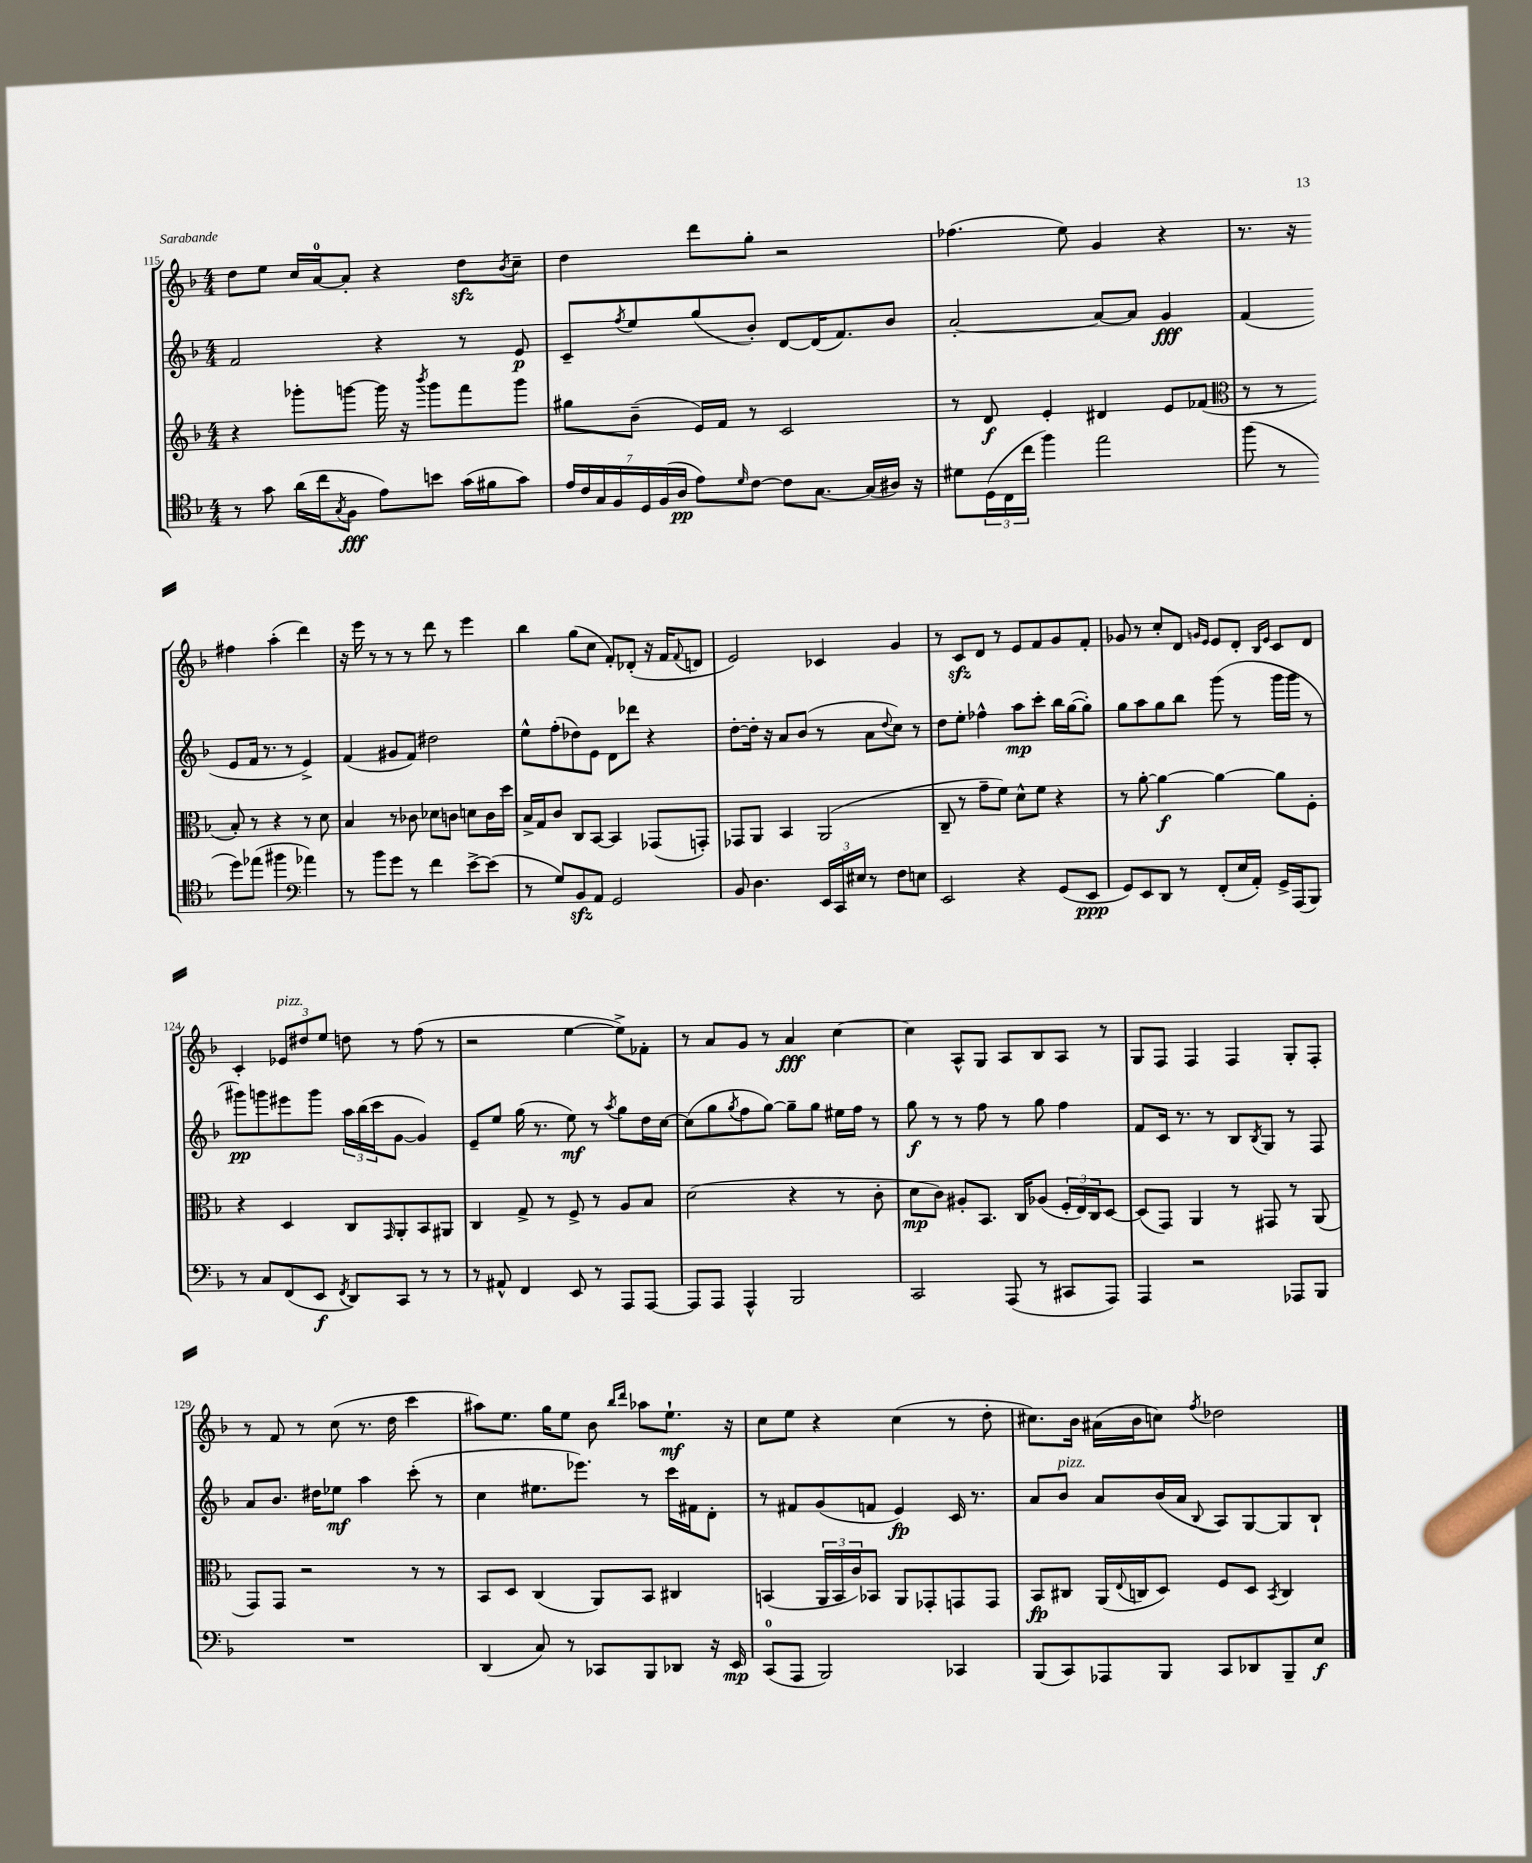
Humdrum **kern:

**kern	**dynam	**kern	**dynam	**kern	**dynam	**kern	**dynam
*part4	*part4	*part3	*part3	*part2	*part2	*part1	*part1
*staff4	*staff4	*staff3	*staff3	*staff2	*staff2	*staff1	*staff1
*clefC4	*	*clefG2	*	*clefG2	*	*clefG2	*
*k[b-]	*	*k[b-]	*	*k[b-]	*	*k[b-]	*
*M4/4	*	*M4/4	*	*M4/4	*	*M4/4	*
=115	=115	=115	=115	=115	=115	=115	=115
8r	.	4r	.	2f/	.	8dd\L	.
8g\	.	.	.	.	.	8ee\J	.
(16a\LL	.	8ggg-X'\L	.	.	.	16cc/LL	.
16cc\J	.	.	.	.	.	[16a/J	.
8qG/	.	.	.	.	.	.	.
8F\J	fff	[8gggn\J	.	.	.	8a'/J]	.
8e\L)	.	16ggg\]	.	4r	.	4r	.
.	.	16r	.	.	.	.	.
.	.	8qbbb-/	.	.	.	.	.
8bn\J	.	8ggg\L	.	.	.	.	.
(16g\LL	.	8fff\	.	8r	.	8ddzz\L	.
16f#X\J	.	.	.	.	.	.	.
.	.	.	.	.	.	8qb-/	.
8g\J)	.	8ggg\J	.	8e/	p	8cc~\J	.
=116	=116	=116	=116	=116	=116	=116	=116
28e/LL	.	8gg#X\L	.	8c~/L	.	4dd\	.
28c/	.	.	.	.	.	.	.
28G/	.	.	.	.	.	.	.
28F/	.	.	.	.	.	.	.
.	.	.	.	8qff/	.	.	.
.	.	(8b-~\J	.	8ee/	.	.	.
28D/	.	.	.	.	.	.	.
(28F/	.	.	.	.	.	.	.
28A/JJ	pp	.	.	.	.	.	.
8e\L)	.	16e/LL)	.	(8gg/	.	8ddd\L	.
.	.	16f/JJ	.	.	.	.	.
16qqd/	.	.	.	.	.	.	.
[8c\J	.	8r	.	8b-'/J)	.	8gg'\J	.
8c\L]	.	2c/	.	[8d/L	.	2r	.
[8.G\J	.	.	.	(16d/K]	.	.	.
.	.	.	.	8.f/)	.	.	.
(16G/LL]	.	.	.	.	.	.	.
16A#X/JJ)	.	.	.	8b-/J	.	.	.
16r	.	.	.	.	.	.	.
=117	=117	=117	=117	=117	=117	=117	=117
8d#X\L	.	8r	.	[2a'/	.	(4.ff-X\	.
(24D\L	.	8d/	f	.	.	.	.
24C\	.	.	.	.	.	.	.
24cc\JJ	.	.	.	.	.	.	.
4ff\)	.	4e'/	.	.	.	.	.
.	.	.	.	.	.	8ee\)	.
2ee\	.	4d#X/	.	8a/L_	.	4g/	.
.	.	.	.	8a/J]	.	.	.
.	.	8e/L	.	4g/	fff	4r	.
.	.	(8f-X/J	.	.	.	.	.
=118	=118	=118	=118	=118	=118	=118	=118
*	*	*clefC3	*	*	*	*	*
(8ff\	.	8r	.	(4f/	.	8.r	.
8r	.	8r	.	.	.	.	.
.	.	.	.	.	.	16r	.
8dd\L)	.	8B-'/)	.	8e/L	.	4ff#X\	.
(8ee-X\J	.	8r	.	16f/Jk	.	.	.
.	.	.	.	8.r	.	.	.
4ff#X\	.	4r	.	.	.	(4aa'\	.
.	.	.	.	8r	.	.	.
*clefF4	*	*	*	*	*	*	*
4a-X\)	.	8r	.	4e^/)	.	4ddd\)	.
.	.	8d\	.	.	.	.	.
!!LO:LB:g=z
=119	=119	=119	=119	=119	=119	=119	=119
8r	.	4B-/	.	(4f/	.	16r	.
.	.	.	.	.	.	16eee\	.
8b-\L	.	.	.	.	.	8r	.
8g\J	.	8r	.	8g#X/L	.	8r	.
8r	.	8c-X\	.	8f/J)	.	8r	.
4f\	.	8d-X\L	.	2dd#X\	.	8ddd\	.
.	.	8cn\J	.	.	.	8r	.
[8e^\L	.	8dn\L	.	.	.	4eee\	.
(8e\J]	.	16c\L	.	.	.	.	.
.	.	16dd\JJ	.	.	.	.	.
=120	=120	=120	=120	=120	=120	=120	=120
8r	.	16B-^/LL	.	8ee^^\L	.	4bb-\	.
.	.	16G/J	.	.	.	.	.
8G/L)	.	8c/J	.	(8ff'\	.	.	.
8BB-zz/	.	8C/L	.	8dd-X\)	.	(8gg\L	.
8AA/J	.	[8BB-/J	.	8e\J	.	8cc\J	.
2GG/	.	4BB-/]	.	8d\L	.	8f'/L)	.
.	.	.	.	8ddd-X\J	.	(8d-X'/J	.
.	.	(8GG-X/L	.	4r	.	16r	.
.	.	.	.	.	.	16f/KL	.
.	.	.	.	.	.	8qqf/	.
.	.	8GGn'/J)	.	.	.	8dn/J	.
=121	=121	=121	=121	=121	=121	=121	=121
8BB-/	.	8GG-X/L	.	[8dd'\L	.	2e/)	.
4.D\	.	8AA/J	.	16dd'\Jk]	.	.	.
.	.	.	.	16r	.	.	.
.	.	4BB-/	.	8a/L	.	.	.
.	.	.	.	(8b-/J	.	.	.
24EE/LL	.	(2AA/	.	8r	.	4c-X/	.
24CC/	.	.	.	.	.	.	.
24E#X/JJ	.	.	.	.	.	.	.
8r	.	.	.	8a\L	.	.	.
.	.	.	.	8qqdd/	.	.	.
8F\L	.	.	.	8cc\J)	.	4g/	.
8En\J	.	.	.	8r	.	.	.
=122	=122	=122	=122	=122	=122	=122	=122
2EE/	.	8C~/	.	8dd\L	.	8r	.
.	.	8r	.	8ee'\J	.	8czz/L	.
.	.	8g~\L	.	4ff-X^^\	.	8d/J	.
.	.	8f\J)	.	.	.	8r	.
4r	.	8d^^\L	.	8aa\L	mp	8e/L	.
.	.	8f\J	.	8ccc'\J	.	8f/	.
(8GG/L	.	4r	.	16bb-\LL	.	8g/	.
.	.	.	.	([16gg\J	.	.	.
8EE/J	ppp	.	.	8gg'\J])	.	8f'/J	.
=123	=123	=123	=123	=123	=123	=123	=123
8GG/L)	.	8r	.	8gg\L	.	8g-X/	.
8EE/	.	[8a'\	.	8aa\	.	8r	.
8DD/J	.	4a\_	f	8gg\	.	8cc'/L	.
8r	.	.	.	8bb-\J	.	8d/J	.
.	.	.	.	.	.	16qqgn/LL	.
.	.	.	.	.	.	16qqe/JJ	.
(8FF'/L	.	4a\_	.	(8ggg\	.	8e/L	.
16E/L	.	.	.	8r	.	8d'/J	.
16AA'/JJ)	.	.	.	.	.	.	.
.	.	.	.	.	.	16qqB-/LL	.
.	.	.	.	.	.	16qqe/JJ	.
16GG^/LL	.	8a\L]	.	16ggg\LL	.	8c/L	.
(16AAA/J	.	.	.	16ggg\JJ	.	.	.
8BBB-/J)	.	8F'\J	.	8r	.	8d/J	.
!!LO:LB:g=z
=124	=124	=124	=124	=124	=124	=124	=124
8r	.	4r	.	8ggg#X\L)	pp	4c'/	.
8C/L	.	.	.	8gggn\	.	.	.
!	!	!	!	!	!	!LO:TX:a:i:t=pizz.	!
(8FF/	.	4D/	.	8eee#X\	.	12e-X/L	.
.	.	.	.	.	.	12dd#X/	.
8EE/J	f	.	.	8ggg\J	.	.	.
.	.	.	.	.	.	12ee/J	.
8qFF/	.	.	.	.	.	.	.
8DD/L)	.	8C/L	.	24aa\LL	.	8ddn\	.
.	.	.	.	(24bb-\	.	.	.
.	.	.	.	24ccc\J	.	.	.
.	.	16qqGG/	.	.	.	.	.
8CC/J	.	8AA'/	.	[8g\J	.	8r	.
8r	.	8BB-/	.	4g/])	.	(8ff\	.
8r	.	8AA#X/J	.	.	.	8r	.
=125	=125	=125	=125	=125	=125	=125	=125
8r	.	4C/	.	8e~/L	.	2r	.
8AA#X^^/	.	.	.	8ee/J	.	.	.
4FF/	.	8G^/	.	(16gg\	.	.	.
.	.	.	.	8.r	.	.	.
.	.	8r	.	.	.	.	.
8EE/	.	8F^/	.	8ee\)	mf	[4ee\	.
8r	.	8r	.	8r	.	.	.
.	.	.	.	8qaa/	.	.	.
8AAA/L	.	8A/L	.	8gg\L	.	8ee^\L])	.
[8AAA/J	.	8B-/J	.	16dd\L	.	8f-X'\J	.
.	.	.	.	[16cc\JJ	.	.	.
=126	=126	=126	=126	=126	=126	=126	=126
8AAA/L]	.	(2d\	.	(8cc\L]	.	8r	.
8AAA/J	.	.	.	8gg\	.	8a/L	.
.	.	.	.	8qgg/	.	.	.
4AAA^^/	.	.	.	8ff\	.	8g/J	.
.	.	.	.	[8gg\J)	.	8r	.
2BBB-/	.	4r	.	8gg~\L]	.	4a/	fff
.	.	.	.	8gg\J	.	.	.
.	.	8r	.	16ee#X\LL	.	[4cc\	.
.	.	.	.	16ff\JJ	.	.	.
.	.	8c'\	.	8r	.	.	.
=127	=127	=127	=127	=127	=127	=127	=127
2CC/	.	8d\L	mp	8gg\	f	4cc\]	.
.	.	8c\J)	.	8r	.	.	.
.	.	8A#X'/L	.	8r	.	8A^^/L	.
.	.	8.BB-/J	.	8ff\	.	8G/J	.
(8AAA/	.	.	.	8r	.	8A/L	.
.	.	16C/KL	.	.	.	.	.
8r	.	(8A-X/J	.	8gg\	.	8B-/	.
8CC#X/L	.	24F'/LL	.	4ff\	.	8A/J	.
.	.	24E/)	.	.	.	.	.
.	.	24C/J	.	.	.	.	.
8AAA/J)	.	[8D/J	.	.	.	8r	.
=128	=128	=128	=128	=128	=128	=128	=128
4AAA/	.	(8D/L]	.	8f/L	.	8G/L	.
.	.	8GG/J)	.	16c/Jk	.	8F/J	.
.	.	.	.	8.r	.	.	.
2r	.	4AA/	.	.	.	4F/	.
.	.	.	.	8r	.	.	.
.	.	8r	.	8B-/L	.	4F/	.
.	.	.	.	8qB-/	.	.	.
.	.	8GG#X/	.	8G/J	.	.	.
8AAA-X/L	.	8r	.	8r	.	8G'/L	.
8BBB-/J	.	(8AA/	.	8F/	.	8F'/J	.
!!LO:LB:g=z
=129	=129	=129	=129	=129	=129	=129	=129
1r	.	8GG/L)	.	8a/L	.	8r	.
.	.	8GG/J	.	8.b-/J	.	8f/	.
.	.	2r	.	.	.	8r	.
.	.	.	.	16dd#X\KL	.	.	.
.	.	.	.	8ee-X\J	mf	(8cc\	.
.	.	.	.	4aa\	.	8.r	.
.	.	.	.	.	.	16dd\	.
.	.	8r	.	(8ccc'\	.	4ccc\	.
.	.	8r	.	8r	.	.	.
=130	=130	=130	=130	=130	=130	=130	=130
(4DD/	.	8BB-/L	.	4cc\	.	8aa#X\L)	.
.	.	8D/J	.	.	.	8.ee\J	.
8C/)	.	(4C/	.	8.ee#X\L	.	.	.
.	.	.	.	.	.	16gg\KL	.
8r	.	.	.	.	.	8ee\J	.
.	.	.	.	8.eee-X\J)	.	.	.
8CC-X/L	.	8AA/L)	.	.	.	8b-\	.
.	.	.	.	.	.	16qqbb-/LL	.
.	.	.	.	.	.	16qqddd/JJ	.
8BBB-/	.	8BB-/J	.	8r	.	8aa-X\L	.
8DD-X/J	.	4C#X/	.	16ccc\LL	.	8.ee`\J	mf
.	.	.	.	16f#X\J	.	.	.
16r	.	.	.	8d'\J	.	.	.
16EE/	mp	.	.	.	.	16r	.
=131	=131	=131	=131	=131	=131	=131	=131
(8CC/L	.	(4BBn/	.	8r	.	8cc\L	.
8AAA/J	.	.	.	8f#X/L	.	8ee\J	.
2BBB-/)	.	24AA/LL	.	(8g/	.	4r	.
.	.	24BB/	.	.	.	.	.
.	.	24c/J)	.	.	.	.	.
.	.	8BB-X/J	.	8fn/J	.	.	.
.	.	8AA/L	.	4e/)	fp	(4cc\	.
.	.	8GG-X'/	.	.	.	.	.
4CC-X/	.	8GGn/	.	16c/	.	8r	.
.	.	.	.	8.r	.	.	.
.	.	8GG/J	.	.	.	8dd'\	.
=132	=132	=132	=132	=132	=132	=132	=132
(8BBB-/L	.	8BB-/L	fp	8a/L	.	8.cc#X\L)	.
!	!	!	!	!LO:TX:a:i:t=pizz.	!	!	!
8CC/)	.	8C#X/J	.	8b-/J	.	.	.
.	.	.	.	.	.	16b-\Jk	.
8AAA-X/	.	(16AA/LL	.	8a/L	.	(16a#X\LL	.
.	.	8qqE/	.	.	.	.	.
.	.	16Cn/J	.	.	.	16b-\J	.
8BBB-/J	.	8D/J)	.	(16b-/L	.	8ccn\J)	.
.	.	.	.	16a/JJ	.	.	.
.	.	.	.	8qqB-/	.	8qff/	.
8CC/L	.	8F/L	.	8A/L)	.	2dd-X\	.
8DD-X/	.	8D/J	.	[8G/	.	.	.
.	.	8qBB-/	.	.	.	.	.
8BBB-~/	.	4C/	.	8G/]	.	.	.
8E/J	f	.	.	8B-`/J	.	.	.
==	==	==	==	==	==	==	==
*-	*-	*-	*-	*-	*-	*-	*-
